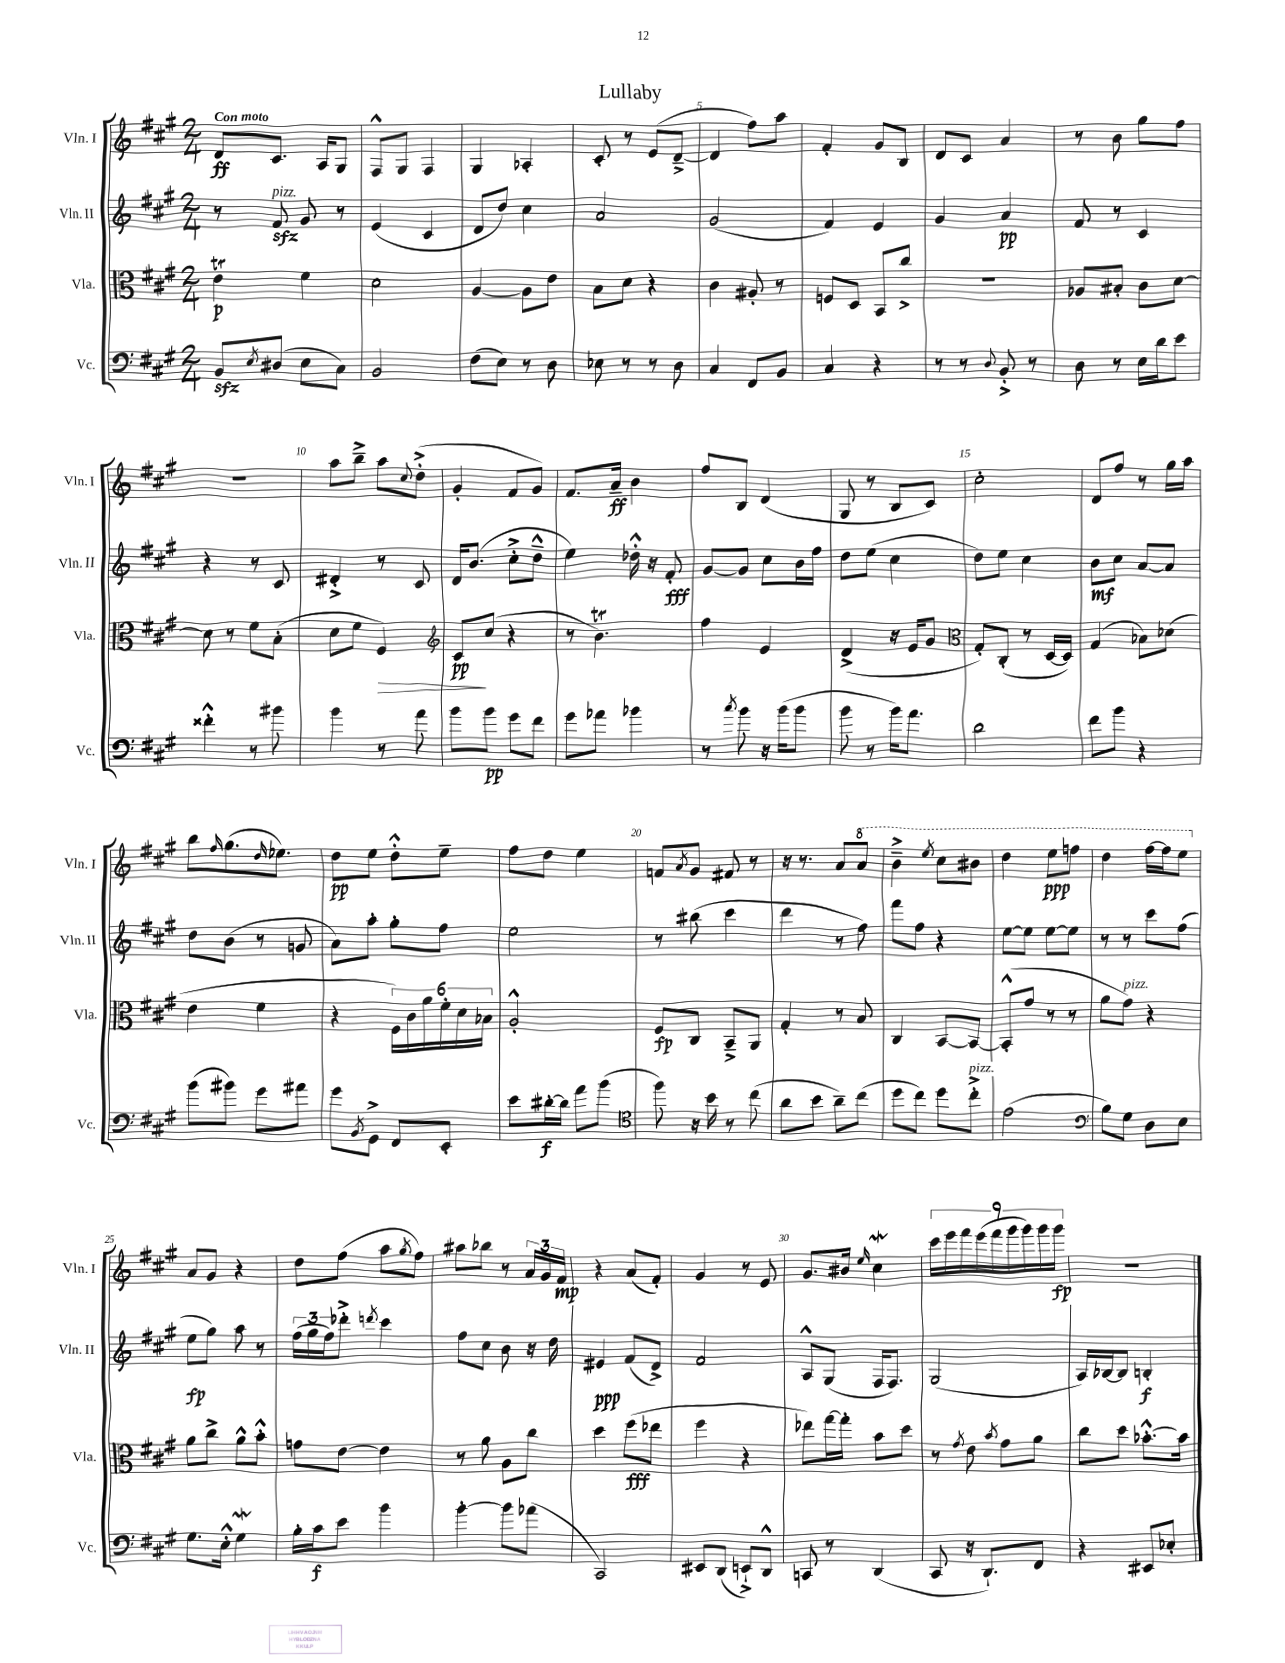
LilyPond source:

\header { title = "Lullaby" }
<<
\new StaffGroup <<
\new Staff = "s0" \with { instrumentName = "Vln. I" shortInstrumentName = "Vln. I" } {
    \clef treble \key a \major \numericTimeSignature \time 2/4 \tempo "Con moto"
    d'8\ff cis'8. a16 gis8 |
    fis8-^ gis8 fis4 |
    gis4 aes4-. |
    cis'8-. r8 e'8( d'8~---> |
    d'4 fis''8) a''8 |
    fis'4-. gis'8 b8 |
    d'8 cis'8 a'4 |
    r8 b'8 gis''8 fis''8 |
    R2 |
    a''8 b''8---> a''8 \appoggiatura { cis''8 } d''8-.->( |
    gis'4-. fis'8 gis'8) |
    fis'8. a'16--\ff b'4 |
    fis''8 b8 d'4( |
    gis8 r8 b8 cis'8) |
    cis''2-. |
    d'8 fis''8 r8 gis''16 a''16 |
    b''8 \grace { fis''16 } gis''8.( \grace { d''16 } ees''8.) |
    d''8\pp e''8 d''8-.-^ e''8-- |
    fis''8 d''8 e''4 |
    f'8 \acciaccatura { a'8 } gis'8 fis'8 r8 |
    r16 r8. a'8 \ottava #1 a''8 |
    b''4---> \acciaccatura { e'''8 } cis'''8 bis''8 |
    d'''4 e'''8\ppp f'''8 |
    d'''4 fis'''16~ fis'''16 e'''8 \ottava #0 |
    a'8 gis'8 r4 |
    d''8 fis''8( a''8 \acciaccatura { gis''8 } fis''8) |
    ais''8 bes''8 r8 \tuplet 3/2 { a'16 gis'16 fis'16\mp } |
    r4 a'8( fis'8-.) |
    gis'4 r8 e'8 |
    gis'8. bis'16 \grace { e''16 } cis''4\mordent |
    \tuplet 9/8 { cis'''16 e'''16 fis'''16 e'''16( fis'''16 gis'''16 gis'''16) gis'''16 gis'''16\fp } |
    r2 \bar "|." |
}
\new Staff = "s1" \with { instrumentName = "Vln. II" shortInstrumentName = "Vln. II" } {
    \clef treble \key a \major \numericTimeSignature \time 2/4
    r8 fis'8\sfz^\markup { \italic "pizz." } gis'8 r8 |
    e'4( cis'4 |
    d'8 d''8) cis''4 |
    a'2 |
    gis'2( |
    fis'4) e'4 |
    gis'4 a'4\pp |
    fis'8 r8 cis'4 |
    r4 r8 cis'8 |
    dis'4-.-> r8 cis'8 |
    d'16 b'8.( cis''8-.-> d''8---^ |
    e''4) des''16-.-^ r16 fis'8-.\fff |
    gis'8~ gis'8 cis''8 b'16 fis''16 |
    d''8 e''8( cis''4 |
    d''8) e''8 cis''4 |
    b'8\mf cis''8 a'8~ a'8 |
    d''8 b'8( r8 g'8 |
    a'8) a''8-. gis''8-. fis''8 |
    e''2 |
    r8 bis''8( cis'''4 |
    d'''4 r8 fis''8) |
    fis'''8 fis''8 r4 |
    e''8~ e''8 e''8~ e''8 |
    r8 r8 cis'''8 fis''8( |
    e''8\fp gis''8) a''8 r8 |
    \tuplet 3/2 { fis''16( gis''16 fis''16) } des'''8-.-> \acciaccatura { d'''8 } cis'''4 |
    fis''8 cis''8 b'8 r16 d''16 |
    eis'4\ppp fis'8( d'8->) |
    fis'2 |
    a8-^ gis8( fis16 fis8.) |
    gis2( |
    a16) bes16~ bes8 b4-.\f \bar "|." |
}
\new Staff = "s2" \with { instrumentName = "Vla." shortInstrumentName = "Vla." } {
    \clef alto \key a \major \numericTimeSignature \time 2/4
    e'4\trill\p fis'4 |
    d'2 |
    a4~ a8 e'8 |
    b8 d'8 r4 |
    cis'4 ais8-. r8 |
    f8 d8 b,8 cis''8-> |
    R2 |
    aes8 bis8-. cis'8 d'8~ |
    d'8 r8 fis'8 b8-.( |
    d'8 fis'8 fis4\>) |
    \clef treble cis'8\pp\! cis''8( r4 |
    r8 b'4.\trill) |
    fis''4 e'4 |
    d'4->( r16 e'16 gis'8 |
    \clef alto gis8-.) cis8-.( r8 d16~ d16) |
    gis4( bes8) des'8( |
    e'4 fis'4 |
    r4 \tuplet 6/4 { fis16) cis'16 a'16 fis'16-. d'16 bes16 } |
    a2-.-^ |
    fis8\fp cis8 b,8---> a,8 |
    gis4-. r8 b8 |
    cis4 b,8~ b,8~ |
    b,8-.-^( gis'8 r8 r8 |
    a'8 gis'8^\markup { \italic "pizz." }) r4 |
    a'8 cis''8-> a'8-^ b'8-.-^ |
    g'8 e'8~ e'4 |
    r8 a'8 a8 cis''8 |
    d''4 fis''8\fff( ees''8 |
    fis''4 r4 |
    ees''8) gis''16~ gis''16-. b'8 d''8 |
    r8 \acciaccatura { gis'8 } e'8 \acciaccatura { b'8 } gis'8 a'8 |
    cis''8 d''8 bes'8.~-.-^ bes'16 \bar "|." |
}
\new Staff = "s3" \with { instrumentName = "Vc." shortInstrumentName = "Vc." } {
    \clef bass \key a \major \numericTimeSignature \time 2/4
    b,8\sfz \acciaccatura { e8 } dis8( e8 cis8) |
    b,2 |
    fis8( e8) r8 d8 |
    ees8 r8 r8 d8 |
    cis4 fis,8 b,8 |
    cis4 r4 |
    r8 r8 \appoggiatura { d8 } b,8-.-> r8 |
    d8 r8 e16 d'16 e'8 |
    fisis'4-.-^ r8 bis'8 |
    b'4 r8 a'8 |
    b'8 b'8\pp gis'8 fis'8 |
    gis'8 aes'8 bes'4 |
    r8 \acciaccatura { cis''8 } b'8 r16 b'16( b'8 |
    b'8 r8 b'16) a'8. |
    d'2 |
    fis'8 b'8 r4 |
    b'8( bis'8) gis'8 ais'8 |
    gis'8 \acciaccatura { b,8 } gis,8-> fis,8 e,8-. |
    e'8 dis'16~-.\f dis'16 a'8 b'8( |
    \clef tenor fis''8) r16 b'16 r8 cis''8( |
    a'8 b'8 a'8--) cis''8( |
    d''8 cis''8) d''8 cis''8-.->^\markup { \italic "pizz." } |
    e'2( |
    \clef bass b8) gis8 d8 e8 |
    gis8. e16-.-^ gis4\mordent |
    b16-. cis'16\f e'8 b'4 |
    b'4~-. b'8 aes'8( |
    cis,2) |
    eis,8 d,8( e,8-!->) d,8-^ |
    c,8 r8 d,4( |
    cis,8 r16 d,8.-!) fis,8 |
    r4 eis,8 ees8-. \bar "|." |
}
>>
>>
\layout { \context { \Score \override BarNumber.break-visibility = ##(#f #t #t) barNumberVisibility = #(every-nth-bar-number-visible 5) } }
